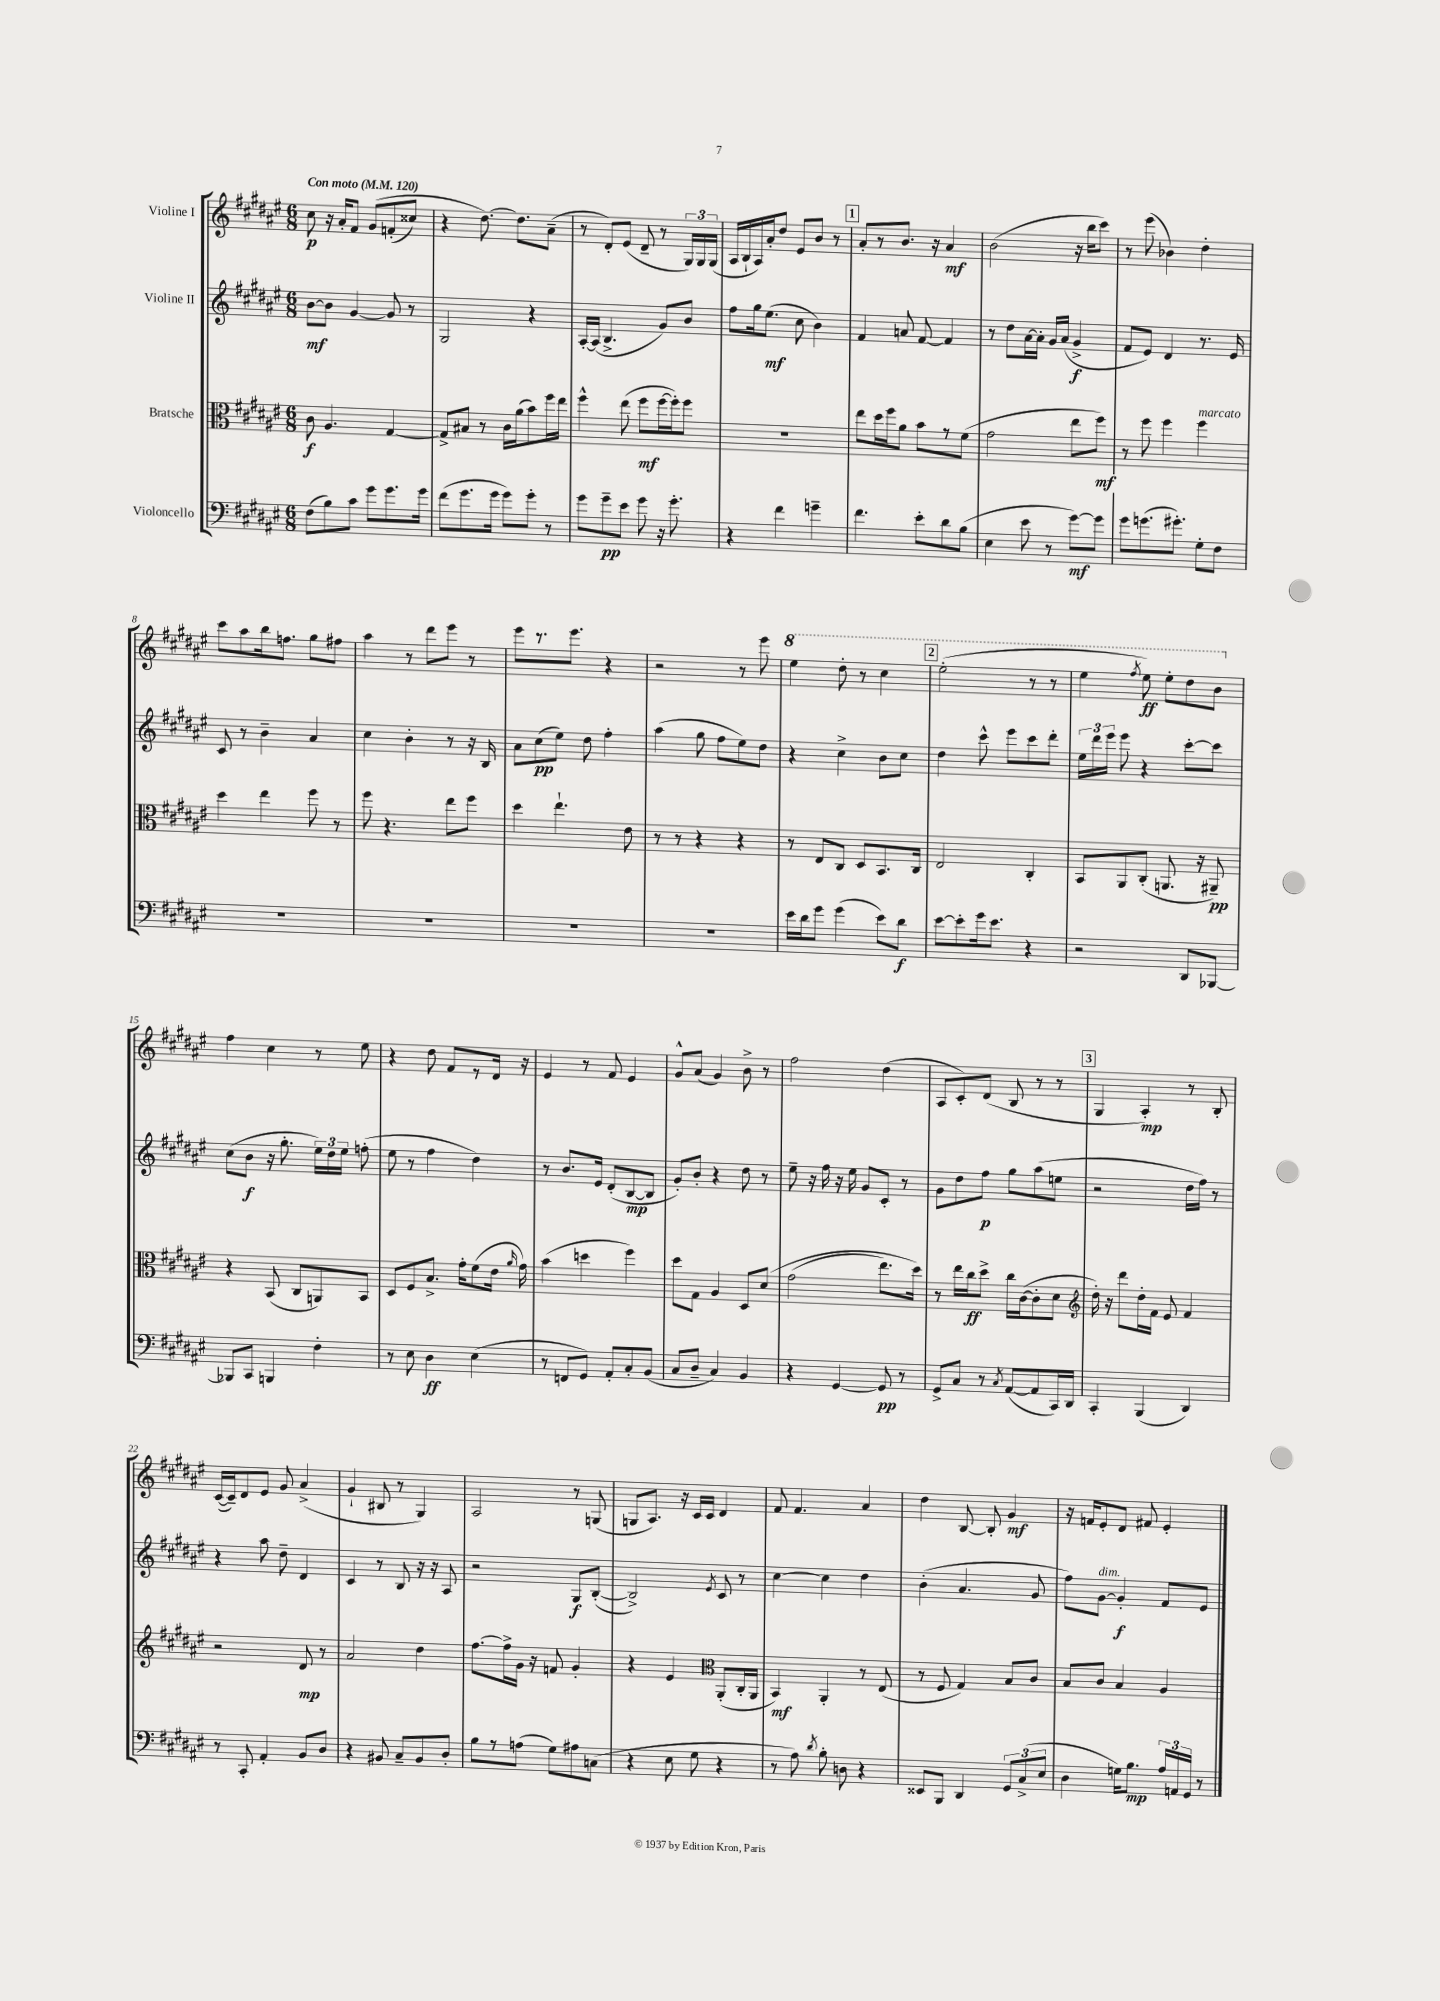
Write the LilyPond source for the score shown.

<<
\new StaffGroup <<
\new Staff = "s0" \with { instrumentName = "Violine I" } {
    \clef treble \key fis \major \numericTimeSignature \time 6/8 \tempo "Con moto" 4 = 120
    \autoBeamOff cis''8\p r16 ais'16[-. fis'8] gis'8[\( f'8-.( cisis''8]) |
    r4 dis''8.~\) dis''8.[ ais'8]--( |
    r8 dis'8[-.) eis'8]( dis'8-- r8 \tuplet 3/2 { gis16[) gis16 gis16]( } |
    ais16[ b16-! ais16) ais'16-. dis''8] eis'8[ b'8] r8 |
    \mark \markup { \box "1" } ais'8[-. r8 b'8.] r16 ais'4\mf |
    b'2( r16 b''16[ cis'''8]) |
    r8 eis'''8( bes'4) dis''4-. |
    cis'''8[ ais''8 b''16 f''8.] gis''8[ fis''8] |
    ais''4 r8 dis'''8[ eis'''8] r8 |
    eis'''8[ r8. eis'''8.] r4 |
    r2 r8 eis'''8 |
    \ottava #1 eis'''4 dis'''8-. r8 cis'''4 |
    \mark \markup { \box "2" } eis'''2-.( r8 r8 |
    eis'''4 \acciaccatura { fis'''8 } eis'''8\ff) eis'''8[-. dis'''8 b''8] \ottava #0 |
    fis''4 cis''4 r8 eis''8 |
    r4 dis''8 fis'8[ r8 dis'16] r16 |
    eis'4 r8 fis'8 eis'4 |
    gis'8[-^ ais'8]( gis'4) b'8-> r8 |
    fis''2 dis''4( |
    ais8[ cis'8-.) dis'8]( b8 r8 r8 |
    \mark \markup { \box "3" } gis4 ais4-.\mp) r8 b8-. |
    cis'16[~( cis'16--) dis'8 eis'8] gis'8 ais'4->( |
    gis'4-! bis8 r8 gis4) |
    ais2 r8 g8( |
    g8[ ais8.]) r16 cis'16[ cis'16] dis'4 |
    fis'8 fis'4. ais'4 |
    dis''4 b8~ b8-. gis'4\mf |
    r16 f'16[ eis'8-. dis'8] fis'8 eis'4-. \bar "|." |
}
\new Staff = "s1" \with { instrumentName = "Violine II" } {
    \clef treble \key fis \major \numericTimeSignature \time 6/8
    \autoBeamOff b'8[~\mf b'8] gis'4~ gis'8 r8 |
    gis2 r4 |
    ais16[~-. ais16]( b4.-> gis'8[) b'8] |
    fis''8[ gis''16 eis''8.]\mf( cis''8 b'4) |
    \mark \markup { \box "1" } fis'4 a'8 fis'8~ fis'4 |
    r8 dis''8[ ais'16~ ais'16]-. gis'16[ ais'16]( gis'4->\f |
    fis'8[ eis'8]) dis'4 r8. eis'16 |
    cis'8 r8 b'4-- ais'4 |
    cis''4 b'4-. r8 r16 b16 |
    ais'8[ cis''8\pp( eis''8]) dis''8 fis''4-. |
    ais''4( gis''8 fis''8[ eis''8) dis''8] |
    r4 cis''4-> b'8[ cis''8] |
    \mark \markup { \box "2" } dis''4 cis'''8-^ eis'''8[ cis'''8 dis'''8]-. |
    \tuplet 3/2 { eis''16[ dis'''16 eis'''16] } eis'''8 r4 cis'''8[~-. cis'''8] |
    cis''8[( b'8]\f r16 gis''8.-. \tuplet 3/2 { eis''16[) dis''16 eis''16] } f''8-.( |
    eis''8 r8 fis''4 dis''4) |
    r8 b'8.[ eis'16] dis'8[-.( b8~\mp b8] |
    gis'8[-.) b'8]-. r4 dis''8 r8 |
    eis''8-- r16 fis''16 r16 eis''16 gis'8[ cis'8]-. r8 |
    gis'8[ dis''8 fis''8]\p gis''8[ ais''8( e''8] |
    \mark \markup { \box "3" } r2 dis''16[ fis''16]) r8 |
    r4 ais''8 dis''8-- dis'4 |
    cis'4 r8 b8 r16 r16 ais8 |
    r2 gis8[\f b8]~-.( |
    b2->) \acciaccatura { eis'8 } cis'8 r8 |
    cis''4~ cis''4 dis''4 |
    b'4-.( ais'4. gis'8 |
    fis''8[) gis'8]~^\markup { \italic "dim." } gis'4-.\f fis'8[ eis'8] \bar "|." |
}
\new Staff = "s2" \with { instrumentName = "Bratsche" } {
    \clef alto \key fis \major \numericTimeSignature \time 6/8
    \autoBeamOff cis'8\f ais4. gis4~ |
    gis8[-> bis8] r8 cis'16[ ais'16( b'8) fis''16 eis''16] |
    fis''4-^ eis''8( fis''8[\mf fis''16~ fis''16-.) fis''8] |
    R2. |
    \mark \markup { \box "1" } eis''8[ dis''16 fis''16 ais'8] b'8[ r8 fis'8]( |
    gis'2 eis''8[ fis''8]\mf) |
    r8 fis''8 fis''4 fis''4^\markup { \italic "marcato" } |
    dis''4 eis''4 fis''8 r8 |
    fis''8 r4. eis''8[ fis''8] |
    dis''4 eis''4.-! eis'8 |
    r8 r8 r4 r4 |
    r8 eis8[ cis8] dis8[ b,8. cis16] |
    \mark \markup { \box "2" } eis2 cis4-. |
    b,8[ ais,8 cis8]-.( a,8. r16 ais,8--\pp) |
    r4 b,8( cis8[ a,8) b,8] |
    dis8[ fis8 b8.]-> gis'16[-. fis'8( eis'16] \grace { ais'16 } gis'16) |
    b'4( d''4 fis''4) |
    dis''8[ gis8] ais4 dis8[ dis'8]\( |
    gis'2( eis''8.[) dis''16]\) |
    r8 eis''16[ cis''16\ff dis''8]-> cis''16[ cis'16~( cis'8-. dis'8] |
    \mark \markup { \box "3" } \clef treble dis''16-.) r16 dis'''8[ dis''16-. fis'16] eis'8 fis'4 |
    r2 dis'8\mp r8 |
    ais'2 dis''4 |
    fis''8.[~ fis''16-> gis'16] r16 f'8 gis'4-. |
    r4 eis'4 \clef alto ais,8[-.( cis16-. ais,16] |
    b,4\mf) ais,4-. r8 eis8( |
    r8 fis8 gis4) b8[ cis'8] |
    b8[ cis'8] b4 ais4 \bar "|." |
}
\new Staff = "s3" \with { instrumentName = "Violoncello" } {
    \clef bass \key fis \major \numericTimeSignature \time 6/8
    \autoBeamOff fis8[( b8) cis'8] gis'8[ gis'8. gis'16] |
    fis'8[( gis'8. gis'16] gis'8[) gis'8]-. r8 |
    gis'8[ gis'8--\pp eis'8] gis'8 r16 gis'8.-. |
    r4 fis'4 g'4-- |
    \mark \markup { \box "1" } fis'4. eis'8[-. dis'8 b8]( |
    eis4 eis'8 r8 gis'8[~\mf) gis'8] |
    gis'8[ g'8.( gis'8.]-.) gis8[-. fis8] |
    R2. |
    R2. |
    R2. |
    R2. |
    eis'16[ dis'16 gis'8] gis'4( eis'8[) dis'8]\f |
    \mark \markup { \box "2" } eis'8[~ eis'8-. gis'16 eis'8.] r4 |
    r2 dis,8[ bes,,8]~ |
    bes,,8[ cis,8] b,,4 fis4-. |
    r8 eis8 dis4\ff eis4( |
    r8 f,8[ gis,8]) ais,8[-. cis8-. b,8]( |
    cis8[ dis8]-- cis4) b,4 |
    r4 gis,4~ gis,8\pp r8 |
    gis,8[-> cis8] r8 \acciaccatura { cis8 } ais,8[~( ais,8 cis,16) dis,16] |
    \mark \markup { \box "3" } cis,4-. b,,4( dis,4) |
    r8 cis,8-. ais,4-. b,8[ dis8] |
    r4 bis,8 cis8[-- bis,8 dis8]-. |
    b8[ r8 a8]( gis8[) ais8 c8]( |
    r4 eis8 gis8 r4 |
    r8 ais8) \acciaccatura { dis'8 } b8-. d8 r4 |
    eisis,8[ b,,8] dis,4 \tuplet 3/2 { gis,8[ cis8->( eis8] } |
    dis4 g16[) b8.]\mp \tuplet 3/2 { ais16[ a,16 gis,16] } r8 \bar "|." |
}
>>
>>
